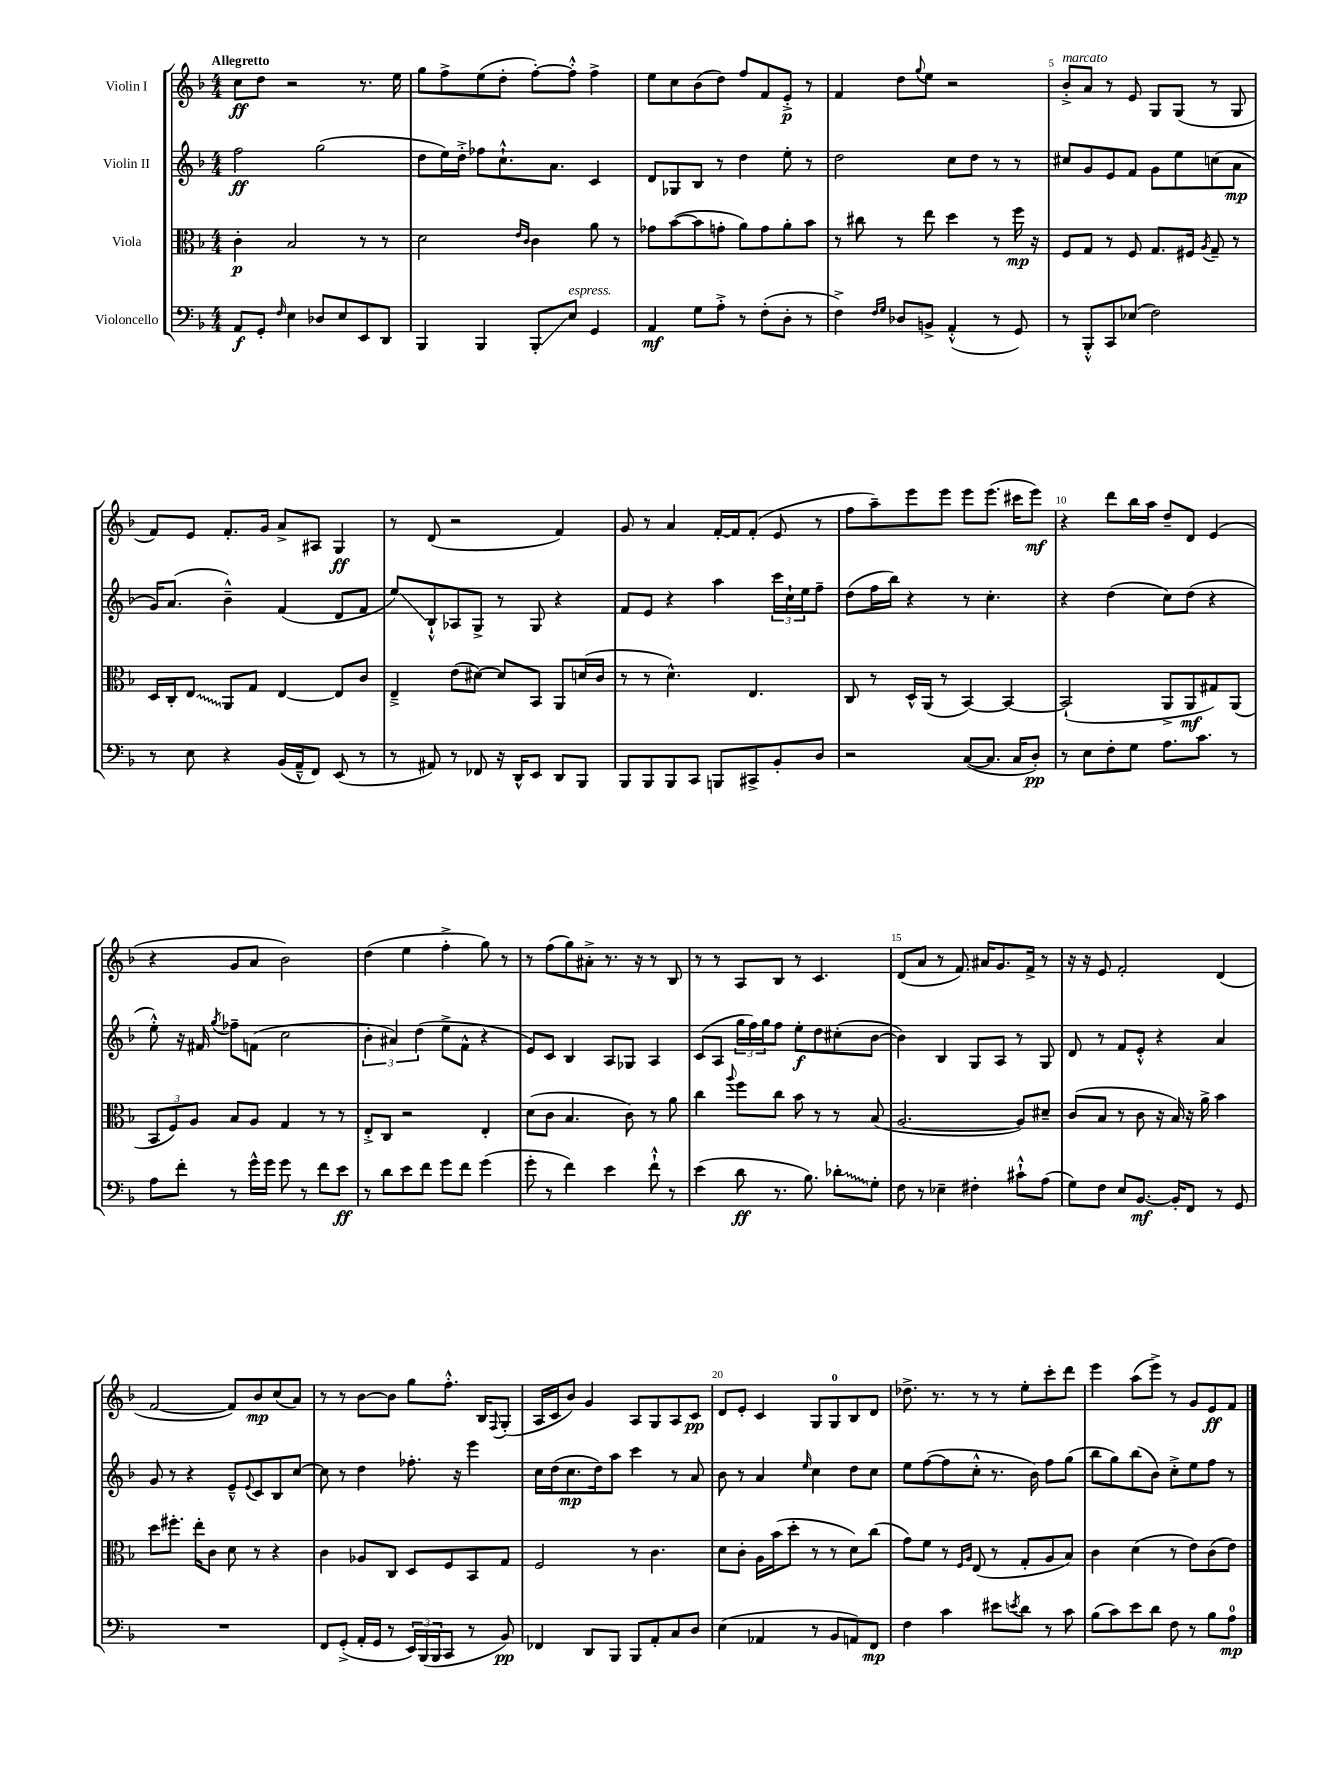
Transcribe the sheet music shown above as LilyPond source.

<<
\new StaffGroup <<
\new Staff = "s0" \with { instrumentName = "Violin I" } {
    \clef treble \key f \major \numericTimeSignature \time 4/4 \tempo "Allegretto"
    c''8\ff d''8 r2 r8. e''16 |
    g''8 f''8-> e''8( d''8-. f''8~-.) f''8-.-^ f''4-> |
    e''8 c''8 bes'8( d''8) f''8 f'8 e'8-.->\p r8 |
    f'4 d''8 \appoggiatura { g''8 } e''8 r2 |
    bes'8-.->^\markup { \italic "marcato" } a'8 r8 e'8 g8 g8( r8 g8 |
    f'8) e'8 f'8.-. g'16 a'8-> ais8 g4\ff |
    r8 d'8( r2 f'4) |
    g'8 r8 a'4 f'16~-. f'16 f'8-.( e'8 r8 |
    f''8 a''8--) e'''8 e'''8 e'''8 e'''8.( cis'''16 e'''8\mf) |
    r4 d'''8 bes''16 a''16 d''8-- d'8 e'4( |
    r4 g'8 a'8 bes'2) |
    d''4( e''4 f''4-.-> g''8) r8 |
    r8 f''8( g''8) ais'8-.-> r8. r16 r8 bes8 |
    r8 r8 a8 bes8 r8 c'4. |
    d'8( a'8 r8 f'8.) ais'16 g'8. f'16-> r8 |
    r16 r16 e'8 f'2-. d'4( |
    f'2~ f'8) bes'8\mp c''8( a'8) |
    r8 r8 bes'8~ bes'8 g''8 f''8.-.-^ bes16 \appoggiatura { f8 } g8-.( |
    a16 c'16 bes'8) g'4 a8 g8 a8 c'8\pp |
    d'8 e'8-. c'4 g8 g8-0 bes8 d'8 |
    des''8.-> r8. r8 r8 e''8-. c'''8-. d'''8 |
    e'''4 a''8( e'''8->) r8 g'8 e'8\ff f'8 \bar "|." |
}
\new Staff = "s1" \with { instrumentName = "Violin II" } {
    \clef treble \key f \major \numericTimeSignature \time 4/4
    f''2\ff g''2( |
    d''8 e''16) d''16-.-> fes''8 c''8.-!-^ a'8. c'4 |
    d'8 ges8 bes8 r8 d''4 e''8-. r8 |
    d''2 c''8 d''8 r8 r8 |
    cis''8 g'8 e'8 f'8 g'8 e''8 c''8( a'8\mp |
    g'16) a'8.( bes'4---^) f'4( d'8 f'8 |
    e''8\glissando) bes8-!-^ aes8 g8-> r8 g8 r4 |
    f'8 e'8 r4 a''4 \tuplet 3/2 { c'''16 c''16-! e''16 } f''8-- |
    d''8( f''16 bes''16) r4 r8 c''4.-. |
    r4 d''4( c''8) d''8( r4 |
    e''8-.-^) r16 fis'16 \acciaccatura { g''8 } fes''8-- f'8( c''2 |
    \tuplet 3/2 { bes'4-. ais'4) d''4( } e''8-> f'8-^ r4 |
    e'8) c'8 bes4 a8 ges8 a4 |
    c'8( a8 \tuplet 3/2 { g''16 f''16) g''16 } f''8 e''8-.\f d''8 cis''8-.( bes'8~ |
    bes'4) bes4 g8 a8 r8 g8 |
    d'8 r8 f'8 e'8-.-^ r4 a'4 |
    g'8 r8 r4 e'8---^ \appoggiatura { e'8 } c'8 bes8 c''8~ |
    c''8 r8 d''4 fes''8.-. r16 e'''4 |
    c''16 d''16( c''8.\mp d''16) a''8 c'''4 r8 a'8 |
    bes'8 r8 a'4 \grace { e''16 } c''4 d''8 c''8 |
    e''8 f''8~( f''8 c''8-.-^ r8. bes'16) f''8 g''8( |
    bes''8 g''8) bes''8( bes'8) c''8-.-> e''8 f''8 r8 \bar "|." |
}
\new Staff = "s2" \with { instrumentName = "Viola" } {
    \clef alto \key f \major \numericTimeSignature \time 4/4
    c'4-.\p bes2 r8 r8 |
    d'2 \grace { e'16 c'16 } c'4 a'8 r8 |
    ges'8 bes'8~( bes'8 g'8-. a'8) g'8 a'8-. bes'8 |
    r8 cis''8 r8 e''8 d''4 r8 f''16\mp r16 |
    f8 g8 r8 f8 g8. fis16 \acciaccatura { a8 } g8-- r8 |
    d16 c16-. \once \override Glissando.style = #'zigzag e8\glissando a,8 g8 e4~ e8 c'8 |
    e4---> e'8( dis'8~) dis'8 bes,8 a,8 d'16( c'16 |
    r8 r8 d'4.-^) e4. |
    c8 r8 d16-^ a,16( r8 bes,4~) bes,4~ |
    bes,2-!( a,8-> a,8\mf gis8) a,8( |
    \tuplet 3/2 { bes,8 f8) a8 } bes8 a8 g4 r8 r8 |
    e8-.-> c8 r2 e4-. |
    d'8( c'8 bes4. c'8) r8 a'8 |
    c''4 \appoggiatura { a''8 } f''8 c''8 bes'8 r8 r8 bes8( |
    a2.~ a8) dis'8-- |
    c'8( bes8 r8 c'8 r16 bes16) r16 a'16-> bes'4 |
    d''8 fis''8.-. e''16-. c'8 d'8 r8 r4 |
    c'4 aes8 c8 d8 f8 bes,8 g8 |
    f2 r8 c'4. |
    d'8 c'8-. a16 bes'16( d''8-. r8 r8 d'8) c''8( |
    g'8) f'8 r8 \grace { f16 a16 } e8( r8 g8-. a8 bes8) |
    c'4 d'4( r8 e'8) c'8( e'8) \bar "|." |
}
\new Staff = "s3" \with { instrumentName = "Violoncello" } {
    \clef bass \key f \major \numericTimeSignature \time 4/4
    a,8\f g,8-. \grace { f16 } e4 des8 e8 e,8 d,8 |
    bes,,4 bes,,4 bes,,8-.\glissando e8^\markup { \italic "espress." } g,4 |
    a,4\mf g8 a8-.-> r8 f8-.( d8-. r8 |
    f4->) \grace { f16 g16 } des8 b,8-> a,4-.-^( r8 g,8) |
    r8 bes,,8-.-^ c,8 ees8( f2) |
    r8 e8 r4 bes,16( a,16---^ f,8) e,8( r8 |
    r8 ais,8) r8 fes,8 r16 d,16-^ e,8 d,8 bes,,8 |
    bes,,8 bes,,8 bes,,8 c,8 b,,8 cis,8-> bes,8-. d8 |
    r2 c8~( c8. c16 d8-.\pp) |
    r8 e8 f8-. g8 a8. c'8. r8 |
    a8 f'8-. r8 g'16-^ g'16 g'8 r8 f'8 e'8\ff |
    r8 d'8 e'8 f'8 g'8 f'8 g'4( |
    g'8-. r8 f'4) e'4 f'8-!-^ r8 |
    e'4( d'8\ff r8. bes8.) \once \override Glissando.style = #'zigzag des'8-.\glissando g8-. |
    f8 r8 ees4-- fis4-. cis'8-!-^ a8( |
    g8) f8 e8 bes,8.~\mf bes,16-. f,8 r8 g,8 |
    R1 |
    f,8 g,8-.->( a,16-. g,16 r8 \tuplet 3/2 { e,16) bes,,16( bes,,16 } c,8 r8 bes,8\pp) |
    fes,4 d,8 bes,,8 bes,,8 a,8-. c8 d8 |
    e4( aes,4 r8 bes,8 a,8) f,8\mp |
    f4 c'4 eis'8 \acciaccatura { e'8 } d'8 r8 c'8 |
    bes8( c'8) e'8 d'8 f8 r8 bes8 a8-0\mp \bar "|." |
}
>>
>>
\layout { \context { \Score \override BarNumber.break-visibility = ##(#f #t #t) barNumberVisibility = #(every-nth-bar-number-visible 5) } }
